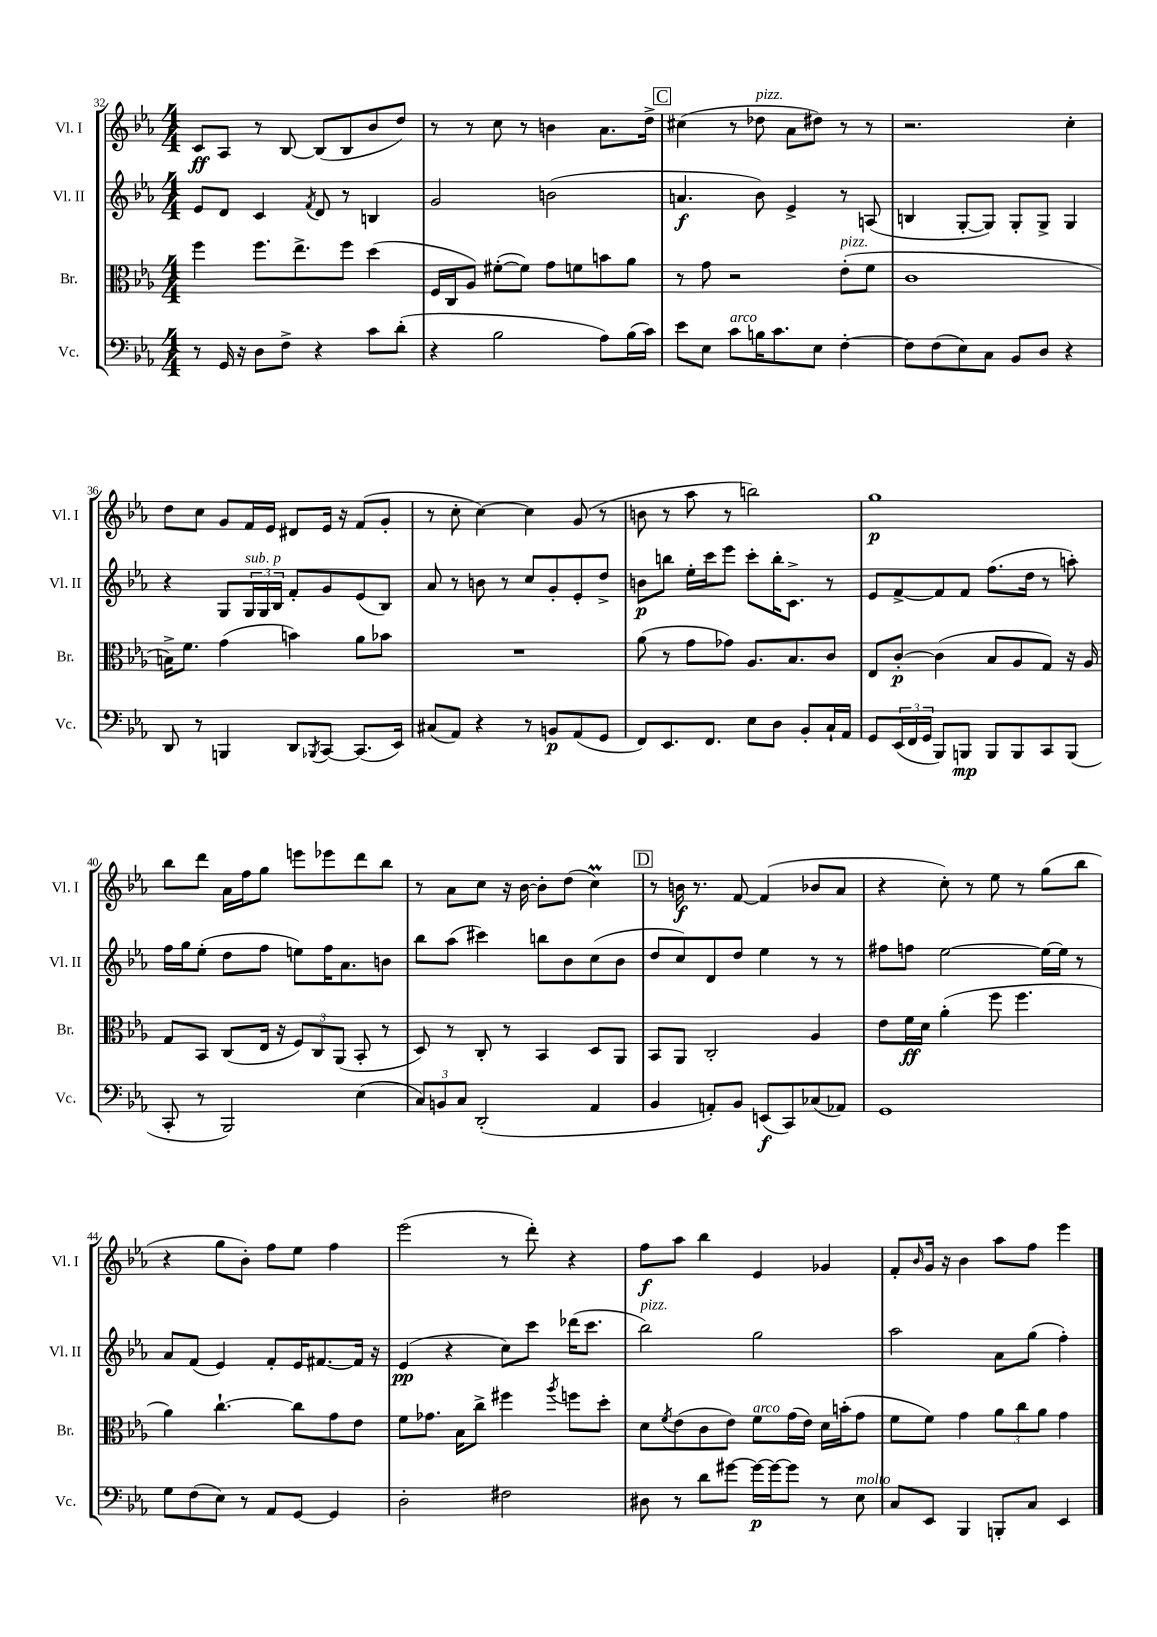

**kern	**dynam	**kern	**dynam	**kern	**dynam	**kern	**dynam
*part4	*part4	*part3	*part3	*part2	*part2	*part1	*part1
*staff4	*staff4	*staff3	*staff3	*staff2	*staff2	*staff1	*staff1
*I"Vc.	*	*I"Br.	*	*I"Vl. II	*	*I"Vl. I	*
*I'Vc.	*	*I'Br.	*	*I'Vl. II	*	*I'Vl. I	*
*clefF4	*	*clefC3	*	*clefG2	*	*clefG2	*
*k[b-e-a-]	*	*k[b-e-a-]	*	*k[b-e-a-]	*	*k[b-e-a-]	*
*M4/4	*	*M4/4	*	*M4/4	*	*M4/4	*
=32	=32	=32	=32	=32	=32	=32	=32
8r	.	4ff\	.	8e-/L	.	8c/L	ff
16GG/	.	.	.	8d/J	.	8A-/J	.
16r	.	.	.	.	.	.	.
8D\L	.	8.ff\L	.	4c/	.	8r	.
8F^\J	.	.	.	.	.	[8B-/	.
.	.	8.ee-^\	.	.	.	.	.
.	.	.	.	8qf/	.	.	.
4r	.	.	.	8d/	.	(8B-/L]	.
.	.	8ff\J	.	8r	.	8B-/	.
8c\L	.	(4dd\	.	4Bn/	.	8b-/	.
(8d'\J	.	.	.	.	.	8dd/J)	.
=33	=33	=33	=33	=33	=33	=33	=33
4r	.	16F/LL	.	2g/	.	8r	.
.	.	16C/J	.	.	.	.	.
.	.	8A-/J)	.	.	.	8r	.
2B-\	.	([8f#X'\L	.	.	.	8cc\	.
.	.	8f#\J])	.	.	.	8r	.
.	.	8g\L	.	(2bn\	.	4bn\	.
.	.	8fn\	.	.	.	.	.
8A-\L)	.	8bn\	.	.	.	8.a-\L	.
(16B-\L	.	8a-\J	.	.	.	.	.
16c\JJ)	.	.	.	.	.	16dd^\Jk	.
!!LO:REH:place=s1:t=C
=34	=34	=34	=34	=34	=34	=34	=34
8e-\L	.	8r	.	4.an/	f	(4cc#X\	.
8E-\J	.	8g\	.	.	.	.	.
!LO:TX:a:i:t=arco	!	!	!	!	!	!	!
8c\L	.	2r	.	.	.	8r	.
!	!	!	!	!	!	!LO:TX:a:i:t=pizz.	!
16Bn\K	.	.	.	8b-\)	.	8dd-X\	.
8.c\	.	.	.	.	.	.	.
.	.	.	.	4e-^/	.	8a-\L	.
8E-\J	.	.	.	.	.	8dd#X\J)	.
!	!	!LO:TX:a:i:t=pizz.	!	!	!	!	!
[4F'\	.	(8e-'\L	.	8r	.	8r	.
.	.	8f\J	.	(8An/	.	8r	.
=35	=35	=35	=35	=35	=35	=35	=35
8F\L]	.	1c	.	4Bn/	.	2.r	.
(8F\	.	.	.	.	.	.	.
8E-\)	.	.	.	[8G'/L	.	.	.
8C\J	.	.	.	8G/J])	.	.	.
8BB-/L	.	.	.	8G'/L	.	.	.
8D/J	.	.	.	8G^/J	.	.	.
4r	.	.	.	4G/	.	4cc'\	.
!!LO:LB:g=z
=36	=36	=36	=36	=36	=36	=36	=36
8DD/	.	16Bn^\KL)	.	4r	.	8dd\L	.
.	.	8.f\J	.	.	.	.	.
8r	.	.	.	.	.	8cc\J	.
4BBBn/	.	(4g\	.	8G/L	.	8g/L	.
!	!	!	!	!LO:TX:a:i:t=sub. p	!	!	!
.	.	.	.	24G/L	.	16f/L	.
.	.	.	.	24G/	.	.	.
.	.	.	.	.	.	16e-/JJ	.
.	.	.	.	24B-/JJ	.	.	.
8DD/L	.	4bn\)	.	8f'/L	.	8d#X/L	.
8qBBB-X/	.	.	.	.	.	.	.
[8CC/J	.	.	.	8g/	.	16e-/Jk	.
.	.	.	.	.	.	16r	.
(8.CC/L]	.	8a-\L	.	(8e-/	.	(8f/L	.
.	.	8b-X\J	.	8B-/J)	.	8g'/J	.
16EE-/Jk)	.	.	.	.	.	.	.
=37	=37	=37	=37	=37	=37	=37	=37
(8C#X/L	.	1r	.	8a-/	.	8r	.
8AA-/J)	.	.	.	8r	.	8cc'\	.
4r	.	.	.	8bn\	.	[4cc\)	.
.	.	.	.	8r	.	.	.
8r	.	.	.	8cc/L	.	4cc\]	.
8BBn/L	p	.	.	8g'/	.	.	.
(8AA-/	.	.	.	8e-'/	.	(8g/	.
8GG/J	.	.	.	8dd^/J	.	8r	.
=38	=38	=38	=38	=38	=38	=38	=38
8FF/L)	.	(8a-\	.	8bn\L	p	8bn\	.
8.EE-/	.	8r	.	8bbn\J	.	8r	.
.	.	8g\L	.	16ee-'\LL	.	8aa-\	.
8.FF/J	.	.	.	16ccc\J	.	.	.
.	.	8g-X\J)	.	8eee-\J	.	8r	.
8E-\L	.	8.A-/L	.	8ccc'\L	.	2bbn\)	.
8D\J	.	.	.	16bb'\K	.	.	.
.	.	8.B-/	.	8.c^\J	.	.	.
8BB-'/L	.	.	.	.	.	.	.
16C`/L	.	8c/J	.	8r	.	.	.
16AA-/JJ	.	.	.	.	.	.	.
=39	=39	=39	=39	=39	=39	=39	=39
8GG/L	.	8E-/L	.	8e-/L	.	1gg	p
(24EE-/L	.	[8c'/J	p	[8f^/	.	.	.
24FF/	.	.	.	.	.	.	.
24GG/JJ	.	.	.	.	.	.	.
8BBB-/L)	.	(4c\]	.	8f/]	.	.	.
8BBBn/J	mp	.	.	8f/J	.	.	.
8BBB/L	.	8B-/L	.	(8.ff\L	.	.	.
8BBB/	.	8A-/	.	.	.	.	.
.	.	.	.	16dd\Jk	.	.	.
8CC/	.	8G/J)	.	8r	.	.	.
(8BBB/J	.	16r	.	8aan'\)	.	.	.
.	.	16A-/	.	.	.	.	.
!!LO:LB:g=z
=40	=40	=40	=40	=40	=40	=40	=40
8CC'/	.	8G/L	.	16ff\LL	.	8bb-\L	.
.	.	.	.	16gg\J	.	.	.
8r	.	8BB-/J	.	(8ee-'\J	.	8ddd\J	.
2BBB-/)	.	(8C/L	.	8dd\L	.	16a-\LL	.
.	.	.	.	.	.	16ff\J	.
.	.	16E-/Jk	.	8ff\J	.	8gg\J	.
.	.	16r	.	.	.	.	.
.	.	12F/L)	.	8een\L)	.	8eeen\L	.
.	.	12C/	.	.	.	.	.
.	.	.	.	16ff\K	.	8eee-X\	.
.	.	(12AA-/J	.	.	.	.	.
.	.	.	.	8.a-\	.	.	.
(4E-\	.	8BB-'/	.	.	.	8ddd\	.
.	.	8r	.	8bn\J	.	8bb-\J	.
=41	=41	=41	=41	=41	=41	=41	=41
12C/L)	.	8D/)	.	8bb-\L	.	8r	.
12BBn/	.	.	.	.	.	.	.
.	.	8r	.	(8aa-\J	.	8a-\L	.
12C/J	.	.	.	.	.	.	.
(2DD'/	.	8C'/	.	4ccc#X\)	.	8cc\J	.
.	.	8r	.	.	.	16r	.
.	.	.	.	.	.	[16b-\	.
.	.	4BB-/	.	8bbn\L	.	8b-'\L]	.
.	.	.	.	8b-\	.	(8dd\J	.
4AA-/	.	8D/L	.	(8cc\	.	4ccM\)	.
.	.	8AA-/J	.	8b-\J	.	.	.
!!LO:REH:place=s1:t=D
=42	=42	=42	=42	=42	=42	=42	=42
4BB-/	.	8BB-/L	.	8dd/L	.	8r	.
.	.	8AA-/J	.	8cc/)	.	16bn\	f
.	.	.	.	.	.	8.r	.
8AAn'/L)	.	2C'/	.	8d/	.	.	.
8BB-/J	.	.	.	8dd/J	.	[8f/	.
(8EEn/L	f	.	.	4ee-\	.	(4f/]	.
8CC/)	.	.	.	.	.	.	.
(8C-X/	.	4A-/	.	8r	.	8b-X/L	.
8AA-X/J)	.	.	.	8r	.	8a-/J	.
=43	=43	=43	=43	=43	=43	=43	=43
1GG	.	8e-\L	.	8ff#X\L	.	4r	.
.	.	16f\L	ff	8ffn\J	.	.	.
.	.	16d\JJ	.	.	.	.	.
.	.	(4a-'\	.	[2ee-\	.	8cc'\)	.
.	.	.	.	.	.	8r	.
.	.	8ff\	.	.	.	8ee-\	.
.	.	4.ff\	.	.	.	8r	.
.	.	.	.	16ee-\LL_	.	(8gg\L	.
.	.	.	.	16ee-\JJ]	.	.	.
.	.	.	.	8r	.	8bb-\J	.
!!LO:LB:g=z
=44	=44	=44	=44	=44	=44	=44	=44
8G\L	.	4a-\)	.	8a-/L	.	4r	.
(8F\	.	.	.	(8f/J	.	.	.
8E-\J)	.	[4.cc`\	.	4e-/)	.	8gg\L	.
8r	.	.	.	.	.	8b-'\J)	.
8AA-/L	.	.	.	8f'/L	.	8ff\L	.
[8GG/J	.	8cc\L]	.	16e-/K	.	8ee-\J	.
.	.	.	.	[8.f#X/	.	.	.
4GG/]	.	8g\	.	.	.	4ff\	.
.	.	8e-\J	.	16f#/Jk]	.	.	.
.	.	.	.	16r	.	.	.
=45	=45	=45	=45	=45	=45	=45	=45
2D'\	.	8f\L	.	(4e-/	pp	(2eee-\	.
.	.	8.g-X\J	.	.	.	.	.
.	.	.	.	4r	.	.	.
.	.	16B-\KL	.	.	.	.	.
.	.	8cc^\J	.	.	.	.	.
2F#X\	.	4ff#X\	.	8cc\L)	.	8r	.
.	.	.	.	8ccc\J	.	8ddd'\)	.
.	.	8qaa-/	.	.	.	.	.
.	.	8ffn\L	.	(16ddd-X\KL	.	4r	.
.	.	.	.	8.ccc\J	.	.	.
.	.	8dd'\J	.	.	.	.	.
=46	=46	=46	=46	=46	=46	=46	=46
!	!	!	!	!LO:TX:a:i:t=pizz.	!	!	!
8D#X\	.	8d\L	.	2bb-\)	.	8ff\L	f
.	.	8qf/	.	.	.	.	.
8r	.	(8e-\	.	.	.	8aa-\J	.
8d\L	.	8c\	.	.	.	4bb-\	.
[8g#X\J	.	8e-\J)	.	.	.	.	.
!	!	!LO:TX:a:i:t=arco	!	!	!	!	!
16g#\LL_	p	8f\L	.	2gg\	.	4e-/	.
16g#\J_	.	.	.	.	.	.	.
8g#\J]	.	(16g\L	.	.	.	.	.
.	.	16e-\JJ)	.	.	.	.	.
8r	.	16d\LL	.	.	.	4g-X/	.
.	.	(16bn'\J	.	.	.	.	.
!LO:TX:a:i:t=molto	!	!	!	!	!	!	!
8E-\	.	8g\J	.	.	.	.	.
=47	=47	=47	=47	=47	=47	=47	=47
8C/L	.	8f\L	.	2aa-\	.	8f'/L	.
.	.	.	.	.	.	16qqb-/	.
8EE-/J	.	8f\J)	.	.	.	16g/Jk	.
.	.	.	.	.	.	16r	.
4BBB-/	.	4g\	.	.	.	4b-\	.
8BBBn'/L	.	12a-\L	.	8a-\L	.	8aa-\L	.
.	.	12cc\	.	.	.	.	.
8C/J	.	.	.	(8gg\J	.	8ff\J	.
.	.	12a-\J	.	.	.	.	.
4EE-/	.	4g\	.	4ff'\)	.	4eee-\	.
==	==	==	==	==	==	==	==
*-	*-	*-	*-	*-	*-	*-	*-
